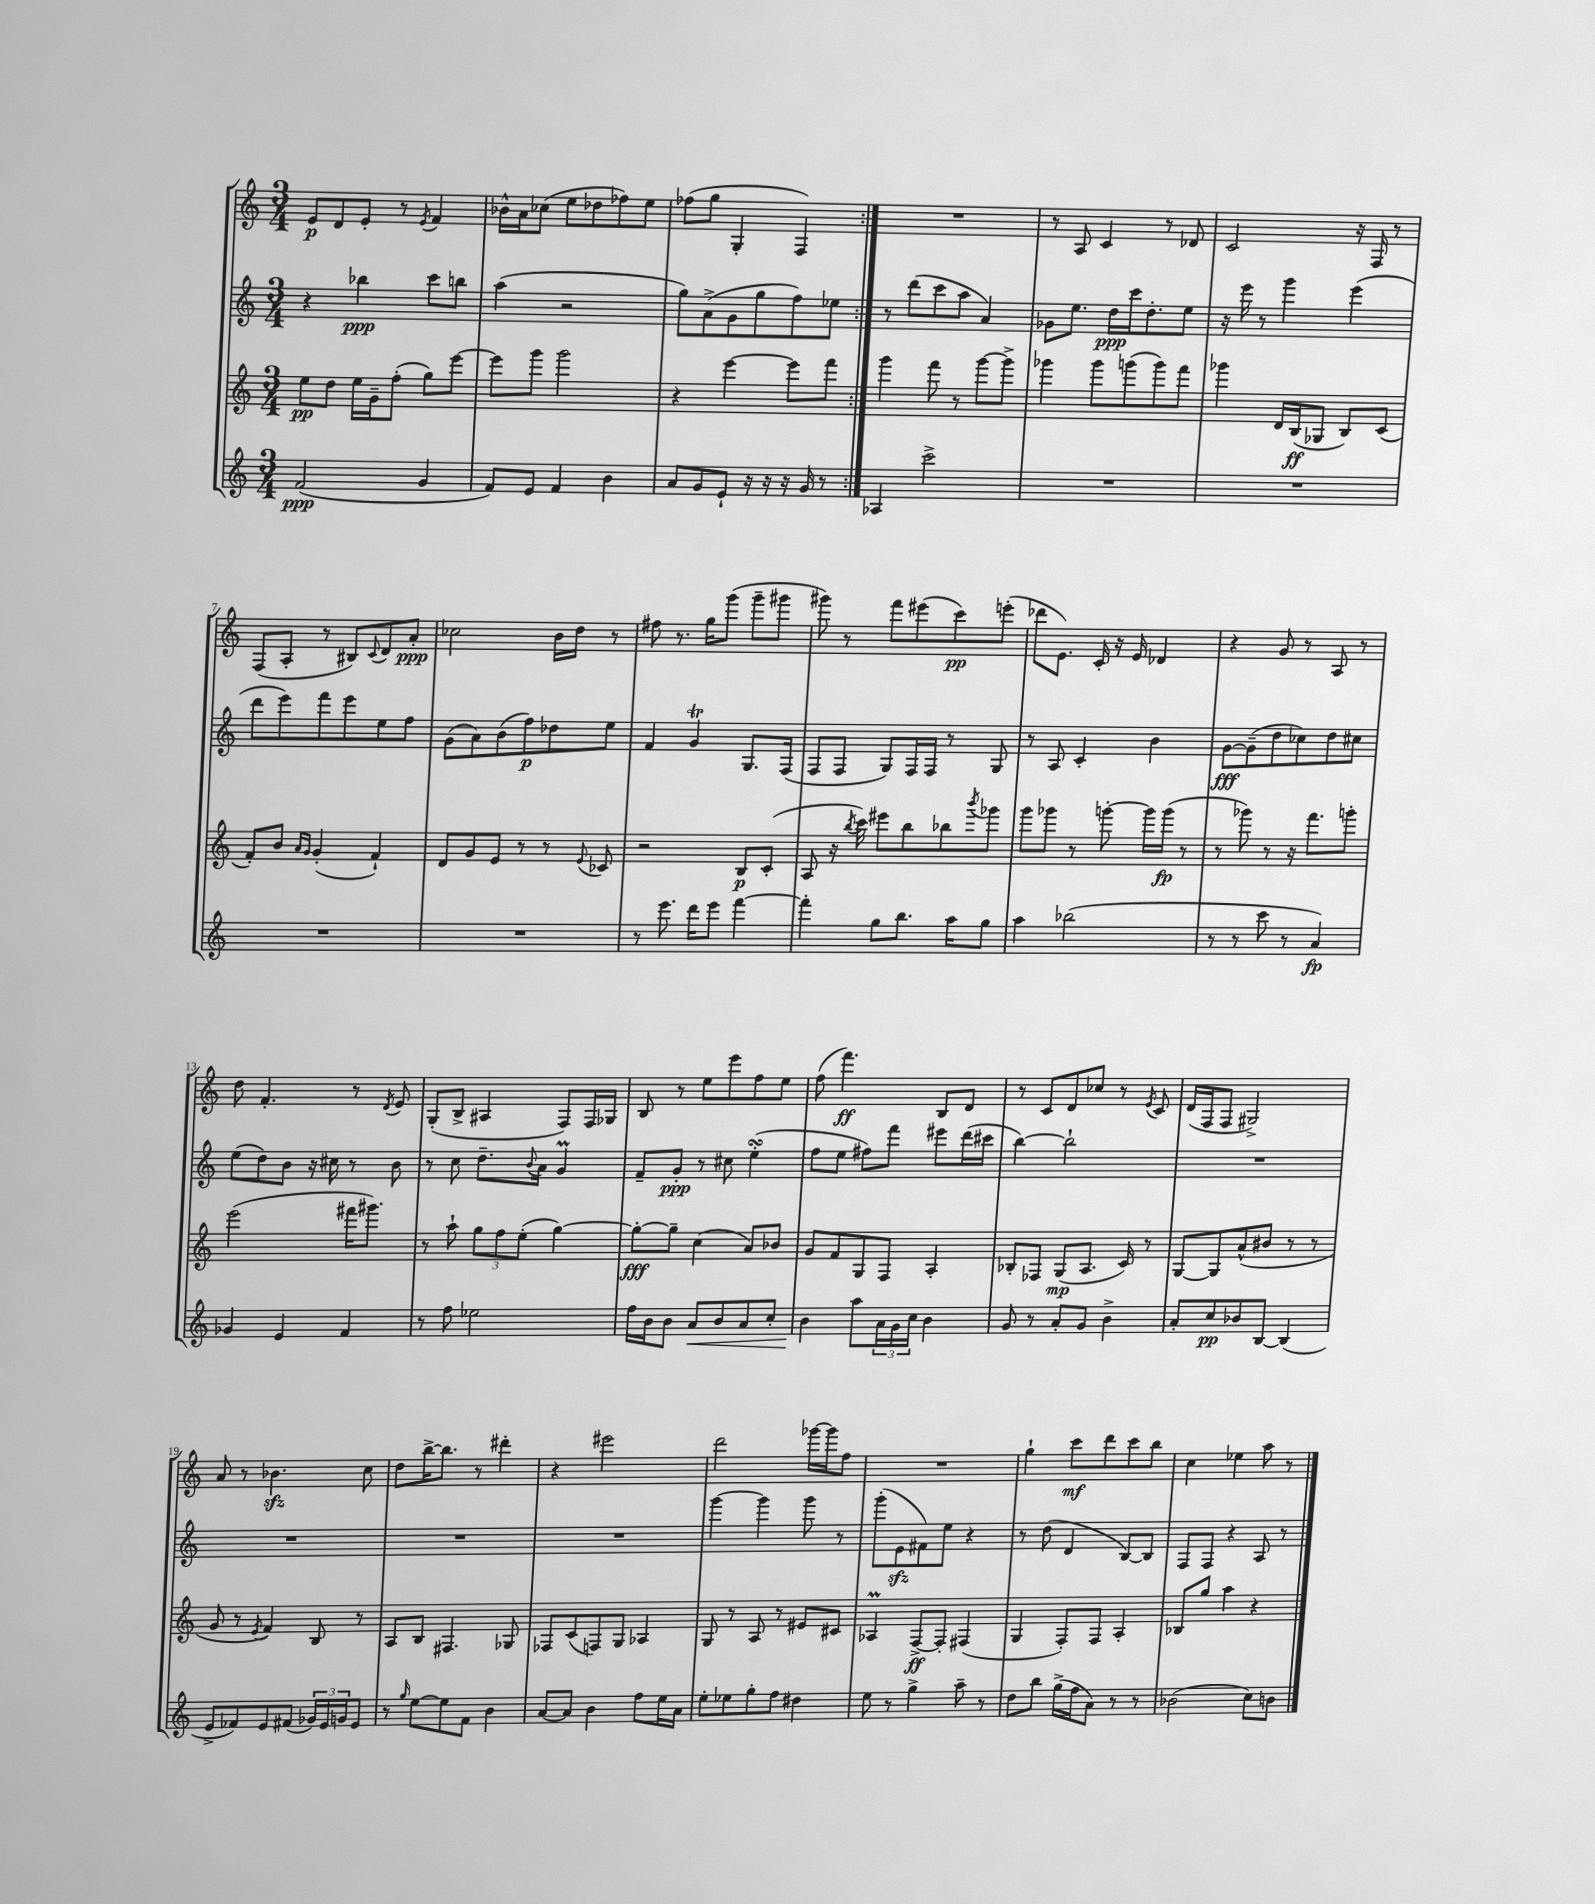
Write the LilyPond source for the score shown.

<<
\new StaffGroup <<
\new Staff = "s0" {
    \clef treble \key c \major \numericTimeSignature \time 3/4
    \repeat volta 2 { e'8\p d'8 e'8-. r8 \acciaccatura { e'8 } f'4 |
    bes'16-^ a'16 ces''8( e''8 des''8 fes''8) e''8 |
    fes''8( g''8 g4-. f4) | }
    R2. |
    r8 a8 c'4 r8 des'8 |
    c'2 r16 f16 r8 |
    f8( a8-. r8 bis8) \appoggiatura { c'8 } d'8 a'8-.\ppp |
    ces''2 b'16 d''16 r8 |
    fis''8 r8. g''16 g'''8( g'''8-- gis'''8 |
    gis'''8) r8 f'''8 eis'''8( c'''8\pp) e'''8-.( |
    des'''8 e'8.) c'16-. r16 e'16 des'4 |
    r4 g'8 r8 a8 r8 |
    d''8 f'4.-. r8 \acciaccatura { d'8 } e'8 |
    g8-.( b8-> ais4 f8) f16 ges16 |
    b8 r8 e''8 e'''8 f''8 e''8 |
    f''8( f'''4.\ff) b8 d'8 |
    r8 c'8 d'8 ces''8 r8 \acciaccatura { e'8 } c'8 |
    d'16( f16 f8 gis2->) |
    a'8 r8 bes'4.\sfz c''8 |
    d''8 b''16~-> b''8. r8 dis'''4-. |
    r4 eis'''2 |
    d'''2 ges'''16~ ges'''16 f''8 |
    R2. |
    g''4-! c'''8\mf d'''8 c'''8 b''8 |
    c''4 ees''4 a''8 r8 \bar "|." |
}
\new Staff = "s1" {
    \clef treble \key c \major \numericTimeSignature \time 3/4
    \repeat volta 2 { r4 bes''4\ppp c'''8 b''8 |
    a''4( r2 |
    g''8) a'8->( g'8 g''8 f''8) ees''8 | }
    r8 d'''8( c'''8 a''8 a'4) |
    ges'8 e''8. d''16\ppp c'''16 d''8.-. e''8 |
    r16 e'''16 r8 g'''4 e'''4( |
    d'''8 e'''8) f'''8 e'''8 e''8 f''8 |
    g'8( a'8) b'8( f''8\p) des''8 e''8 |
    f'4 g'4\trill g8. f16( |
    f8 f8 g8) f16 f16 r8 g8 |
    r8 a8 c'4-. b'4 |
    g'8~\fff g'8--( d''8 ces''8) d''8 cis''8 |
    e''8( d''8) b'8 r16 cis''16 r8 b'8 |
    r8 c''8 d''8.-- \appoggiatura { b'8 } a'16 g'4\prall |
    f'8-- g'8-.\ppp r8 cis''8 e''4-.\turn( |
    f''8 e''8 fis''8) f'''8 eis'''8 d'''16( cis'''16 |
    b''4~) b''2-! |
    R2. |
    R2. |
    R2. |
    R2. |
    g'''4~ g'''4 g'''8 r8 |
    g'''8-.( e'8\sfz fis'8) e''8 r4 |
    r8 d''8( d'4 b8~) b8 |
    f8 f8 r4 a8 r8 \bar "|." |
}
\new Staff = "s2" {
    \clef treble \key c \major \numericTimeSignature \time 3/4
    \repeat volta 2 { e''8\pp d''8 e''16 g'16-- f''8-.( g''8) e'''8~ |
    e'''8 g'''8 g'''2 |
    r4 e'''4~ e'''8 f'''8 | }
    g'''4 f'''8 r8 g'''8~ g'''8-> |
    ges'''4 ges'''8 g'''8( g'''8) f'''8 |
    ges'''4 d'16 b16\ff( ges8 b8) c'8( |
    f'8-.) b'8 \grace { a'16 g'16 } g'4-.( f'4-!) |
    d'8 g'8 e'8 r8 r8 \appoggiatura { e'8 } ces'8 |
    r2 b8\p c'8-.( |
    a8 r16 \acciaccatura { b''8 } c'''16) eis'''8 b''8 bes''8 \acciaccatura { b'''8 } ges'''8 |
    g'''8 ges'''8 r8 g'''8~-. g'''16 g'''16\fp( r8 |
    r8 ges'''8) r8 r16 f'''8. g'''8-. |
    e'''2( fis'''16 gis'''8.) |
    r8 a''8-! \tuplet 3/2 { g''8 f''8 e''8-.( } g''4~) |
    g''8~-.\fff g''8-- c''4( a'8) bes'8 |
    g'8 f'8 g8 f8 a4-. |
    bes8-. fes8 g8\mp( a8. c'16) r8 |
    g8~ g8 a'8-^( bis'8 r8 r8 |
    g'8 r8 \acciaccatura { e'8 } f'4) b8 r8 |
    a8 b8 fis4. ges8 |
    fes8 c'8( f8) g8 aes4 |
    g8 r8 a8 r8 eis'8 cis'8 |
    aes4\prall f8~->\ff f8-. fis4( |
    g4 f8-.) f8 a4-. |
    bes8 g''8 a''4 r4 \bar "|." |
}
\new Staff = "s3" {
    \clef treble \key c \major \numericTimeSignature \time 3/4
    \repeat volta 2 { f'2\ppp( g'4 |
    f'8) e'8 f'4 b'4 |
    a'8 g'8 e'8-! r16 r16 r16 g'16 r8 | }
    aes4 c'''2-> |
    R2. |
    R2. |
    R2. |
    R2. |
    r8 e'''8. d'''16 e'''8 f'''4~ |
    f'''4-. g''8 b''8. a''16 g''8 |
    a''4 bes''2( |
    r8 r8 c'''8 r8 a'4\fp) |
    ges'4 e'4 f'4 |
    r8 f''8 ees''2 |
    f''16 b'16 b'8 a'8\< b'8 a'8 c''8-. |
    b'4\! a''8 \tuplet 3/2 { a'16 g'16 c''16 } b'4 |
    g'8 r8 a'8-. g'8 b'4-> |
    a'8-. c''8\pp bes'8 b8~ b4( |
    e'8-> fes'8) e'8 fis'8( \tuplet 3/2 { ges'16) e'16 g'16 } e'8 |
    r8 \grace { g''16 } e''8~ e''8 f'8 b'4 |
    a'8~ a'8 b'4 f''8 e''16 a'16 |
    e''8-. ees''8 g''8-. f''8 dis''4 |
    e''8 r8 g''4-> a''8-- r8 |
    d''8 b''8 g''16->( f''16 a'8) r8 r8 |
    bes'2( c''8) b'8 \bar "|." |
}
>>
>>
